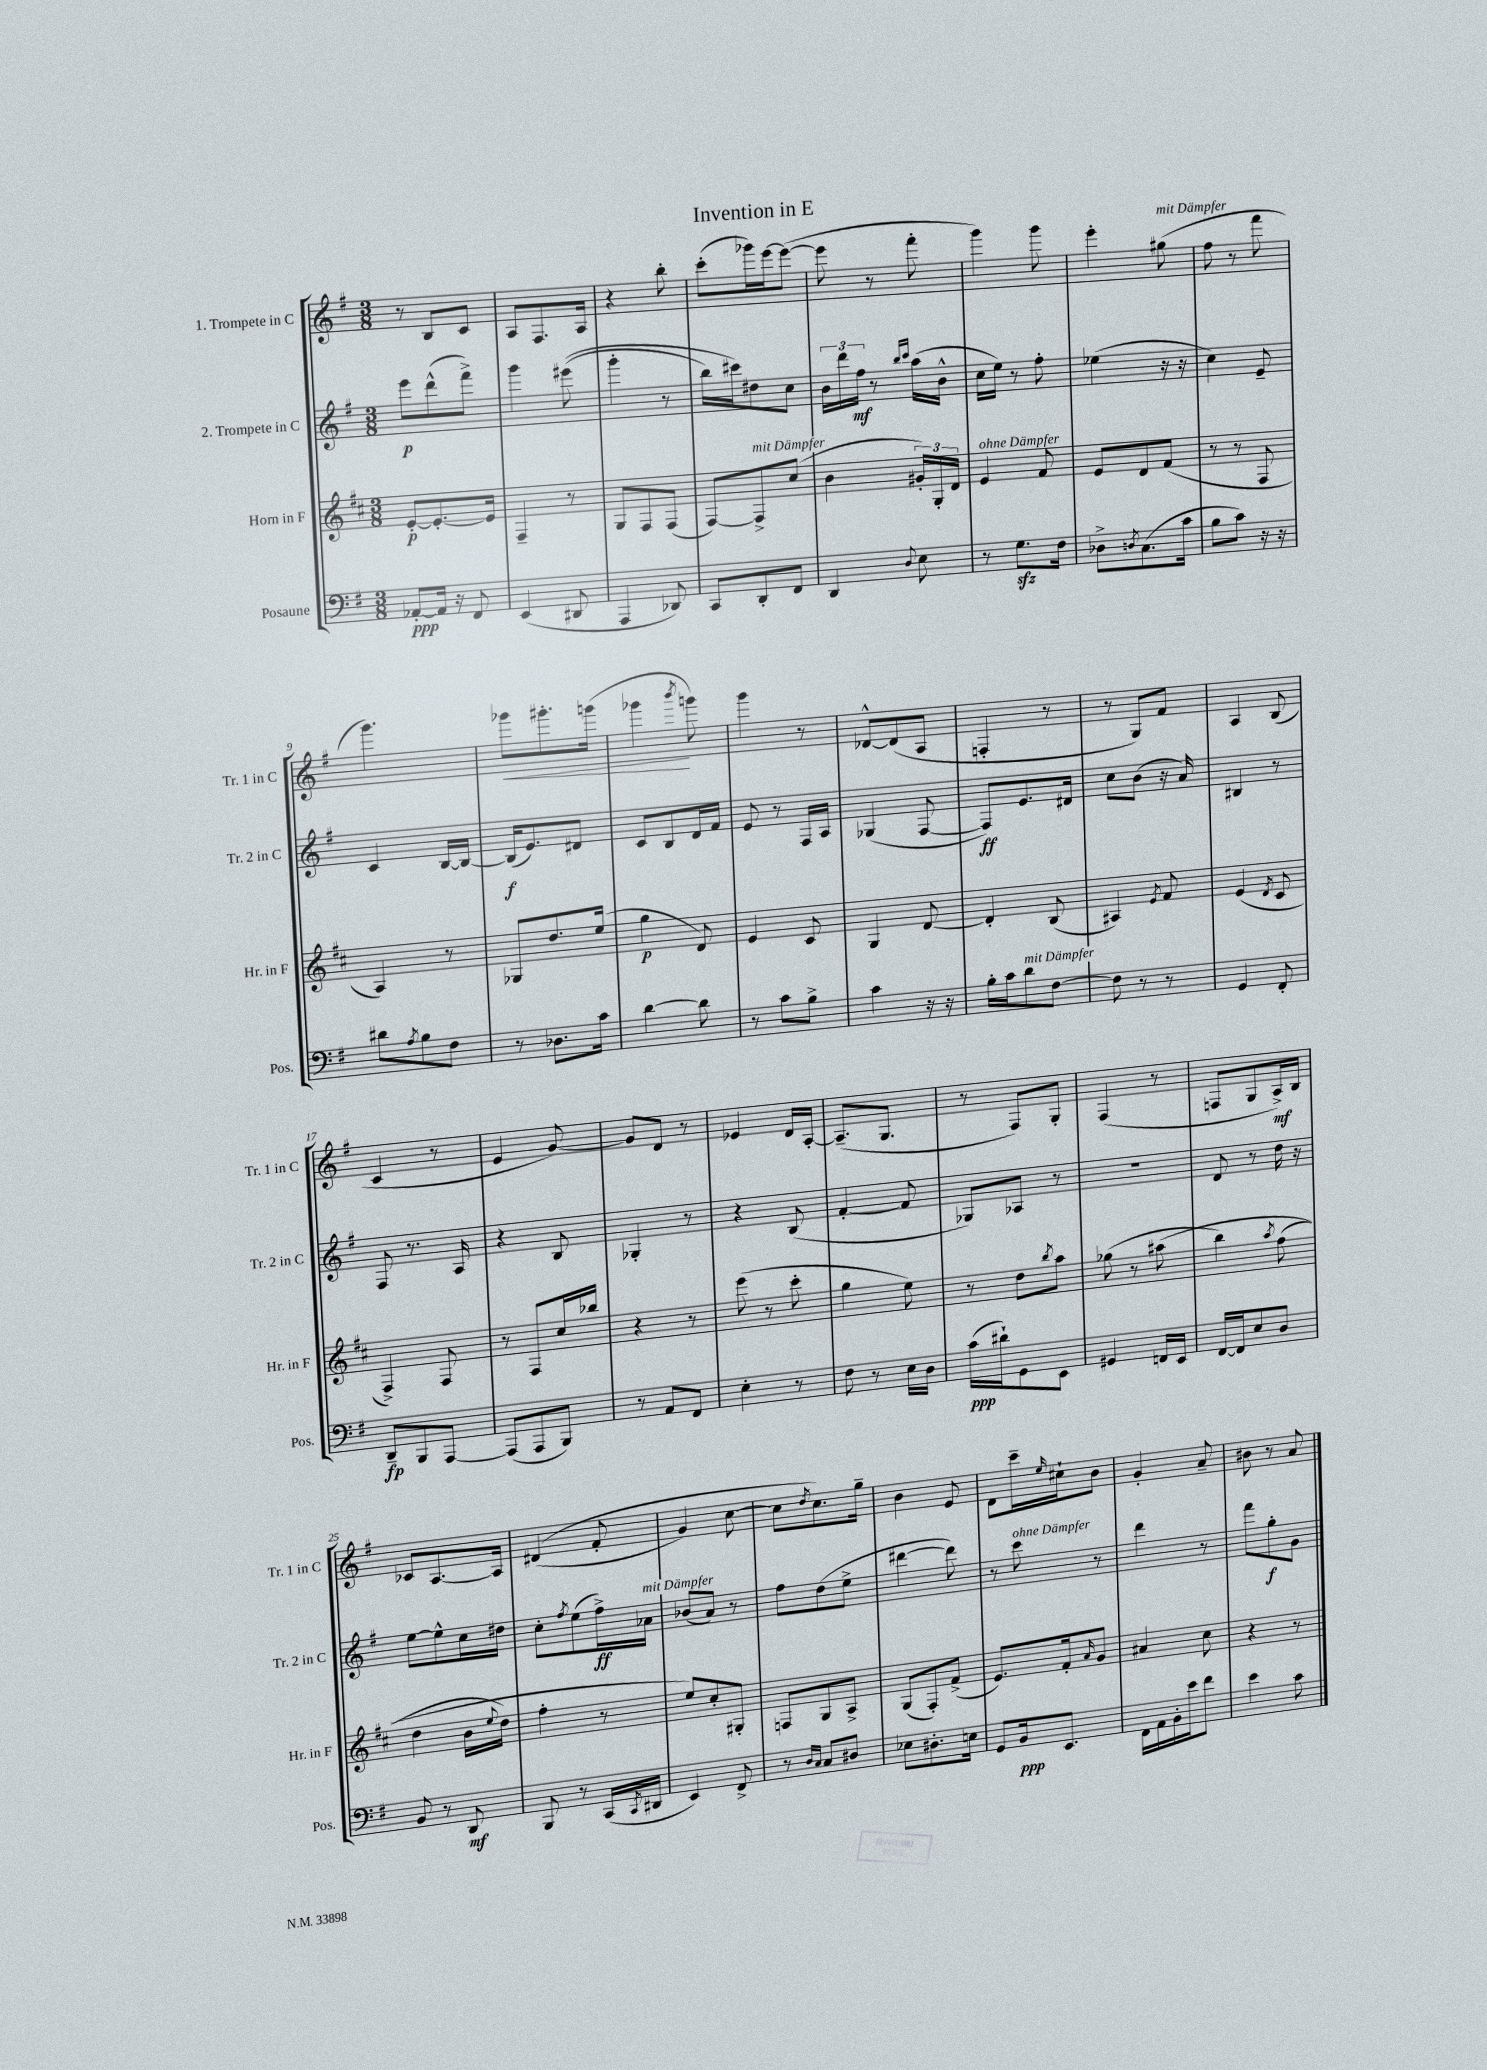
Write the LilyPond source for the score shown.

\header { title = "Invention in E" }
<<
\new StaffGroup <<
\new Staff = "s0" \with { instrumentName = "1. Trompete in C" shortInstrumentName = "Tr. 1 in C" } {
    \clef treble \key g \major \numericTimeSignature \time 3/8
    r8 b8 c'8 |
    a8 fis8. a16 |
    r4 b''8-. |
    c'''8-.( ges'''16) e'''16~ e'''8~( |
    e'''8 r8 fis'''8-. |
    g'''4) g'''8 |
    e'''4-. gis''8^\markup { \italic "mit Dämpfer" }( |
    fis''8 r8 fis'''8 |
    g'''4.) |
    ges'''8\< gis'''8.-. g'''16( |
    ges'''4\! \acciaccatura { b'''8 } g'''8) |
    g'''4 r8 |
    des'8~-^ des'8( a8 |
    f4-. r8 |
    r8 g8) fis'8 |
    a4 b8( |
    c'4 r8 |
    e'4 g'8~) |
    g'8 d'8 r8 |
    ees'4 d'16 a16~-. |
    a8.--( g8. |
    r8 fis8) g8-. |
    fis4( r8 |
    f8 g8 a16->\mf) b16 |
    ces'8 a8.~ a16 |
    dis'4(\( fis'8-. |
    g'4) c''8~ |
    c''8 \acciaccatura { d''8 } c''8.\) g''16-- |
    b'4 e'8 |
    d'8 c'''16-- \grace { e''16 } cis''16-! b'8 |
    g'4-. a'8-- |
    bis'8 r8 a'8 \bar "|." |
}
\new Staff = "s1" \with { instrumentName = "2. Trompete in C" shortInstrumentName = "Tr. 2 in C" } {
    \clef treble \key g \major \numericTimeSignature \time 3/8
    e'''8\p d'''8-^( fis'''8->) |
    g'''4 eis'''8(\( |
    g'''4-. r8 |
    b''16) cis'''16\) dis''8 c''8 |
    \tuplet 3/2 { b'16 d'''16 fis''16\mf } r8 \grace { b''16 c'''16 } a''16( b'16-^ |
    c''16 e''16) r8 fis''8-. |
    ees''4( r16 r16 |
    c''4) e'8-- |
    c'4 b16~ b16~ |
    b16\f( e'8.) dis'8 |
    c'8 b8 d'16 fis'16 |
    e'8 r8 fis16 a16 |
    ges4( fis8~ |
    fis8\ff) e'8. dis'16 |
    c''8 b'8( r16 a'16) |
    bis4 r8 |
    fis8 r8. a16 |
    r4 b8 |
    ges4-. r8 |
    r4 b8( |
    fis'4~-. fis'8 |
    ges8) aes8 r8 |
    R4. |
    d'8 r8 d''16 r16 |
    e''8~ e''8-^ c''16 dis''16 |
    c''8-. \acciaccatura { fis''8 } e''8( fis''16->\ff) aes'16^\markup { \italic "mit Dämpfer" } |
    bes'8( a'8) r8 |
    fis''8 d''8( e''8-> |
    dis'''4~ dis'''8) |
    r8 c'''8^\markup { \italic "ohne Dämpfer" } r8 |
    d'''4 r8 |
    fis'''8 g''8-.\f g'8 \bar "|." |
}
\new Staff = "s2" \with { instrumentName = "Horn in F" shortInstrumentName = "Hr. in F" } {
    \clef treble \key d \major \numericTimeSignature \time 3/8
    e'8~-.\p e'8.~-. e'16 |
    fis4-- r8 |
    g8 fis8 fis8( |
    fis8~) fis8->^\markup { \italic "mit Dämpfer" } cis''8( |
    b'4 \tuplet 3/2 { gis'16-.) g16-. d'16 } |
    e'4^\markup { \italic "ohne Dämpfer" } fis'8 |
    e'8 d'8 fis'8( |
    r8 r8 fis8 |
    a4) r8 |
    ges8 d''8. e''16( |
    g''4\p d'8) |
    e'4 cis'8 |
    g4 d'8~ |
    d'4-. b8( |
    ais4) \acciaccatura { e'8 } fis'8 |
    e'4( \acciaccatura { d'8 } cis'8 |
    fis4->) fis8 |
    r8 fis8 cis''16 bes''16 |
    r4 r8 |
    e'''8( r8 cis'''8-. |
    g''4 e''8) |
    r8 d''8 \acciaccatura { b''8 } a''8 |
    ges''8( r8 ais''8\( |
    b''4) \acciaccatura { a''8 } fis''8( |
    d''4 b'16 \appoggiatura { e''8 } d''16) |
    fis''4-. r8 |
    e''8\) cis''8-. gis8-. |
    f8 g8 a8-> |
    g8( fis8-.) fis'8->( |
    e'8.) fis'16-. \grace { a'16 } g'8 |
    ais'4 cis''8 |
    r4 r8 \bar "|." |
}
\new Staff = "s3" \with { instrumentName = "Posaune" shortInstrumentName = "Pos." } {
    \clef bass \key g \major \numericTimeSignature \time 3/8
    aes,8~-.\ppp aes,16 r16 fis,8 |
    e,4( dis,8 |
    a,,4 des,8) |
    c,8 d,8-. fis,8 |
    d,4 \appoggiatura { d8 } e8 |
    r8 g8.\sfz fis16 |
    des8-> \acciaccatura { d8 } c8.( c'16 |
    b8 c'8) r16 r16 |
    dis'8 \acciaccatura { a8 } b8 fis8 |
    r8 des8. c'16 |
    d'4~ d'8 |
    r8 c'8 b8-> |
    c'4 r16 r16 |
    b16-. c'16 d'8^\markup { \italic "mit Dämpfer" } fis8~ |
    fis8 r8 r8 |
    g,4 fis,8-. |
    d,8--\fp b,,8 a,,8~ |
    a,,8( a,,8 b,,8) |
    r8 a,8 fis,8 |
    e4-. r8 |
    fis8 r8 e16 d16 |
    c'16\ppp( dis'16-!) g,8 e,8 |
    gis,4 f,16 e,16 |
    fis,16~ fis,16 e8 d8 |
    b,8 r8 d,8\mf |
    b,,8 r8 c,16( \acciaccatura { c,8 } dis,16 |
    e,4) fis,8-> |
    r8 \grace { d16 c16 } c8 dis8 |
    ees8 dis8.-. e16 |
    g,8 b,16\ppp e,8. |
    fis,16 a,16 b,16-. e'16 fis'8 |
    e'4 c'8 \bar "|." |
}
>>
>>
